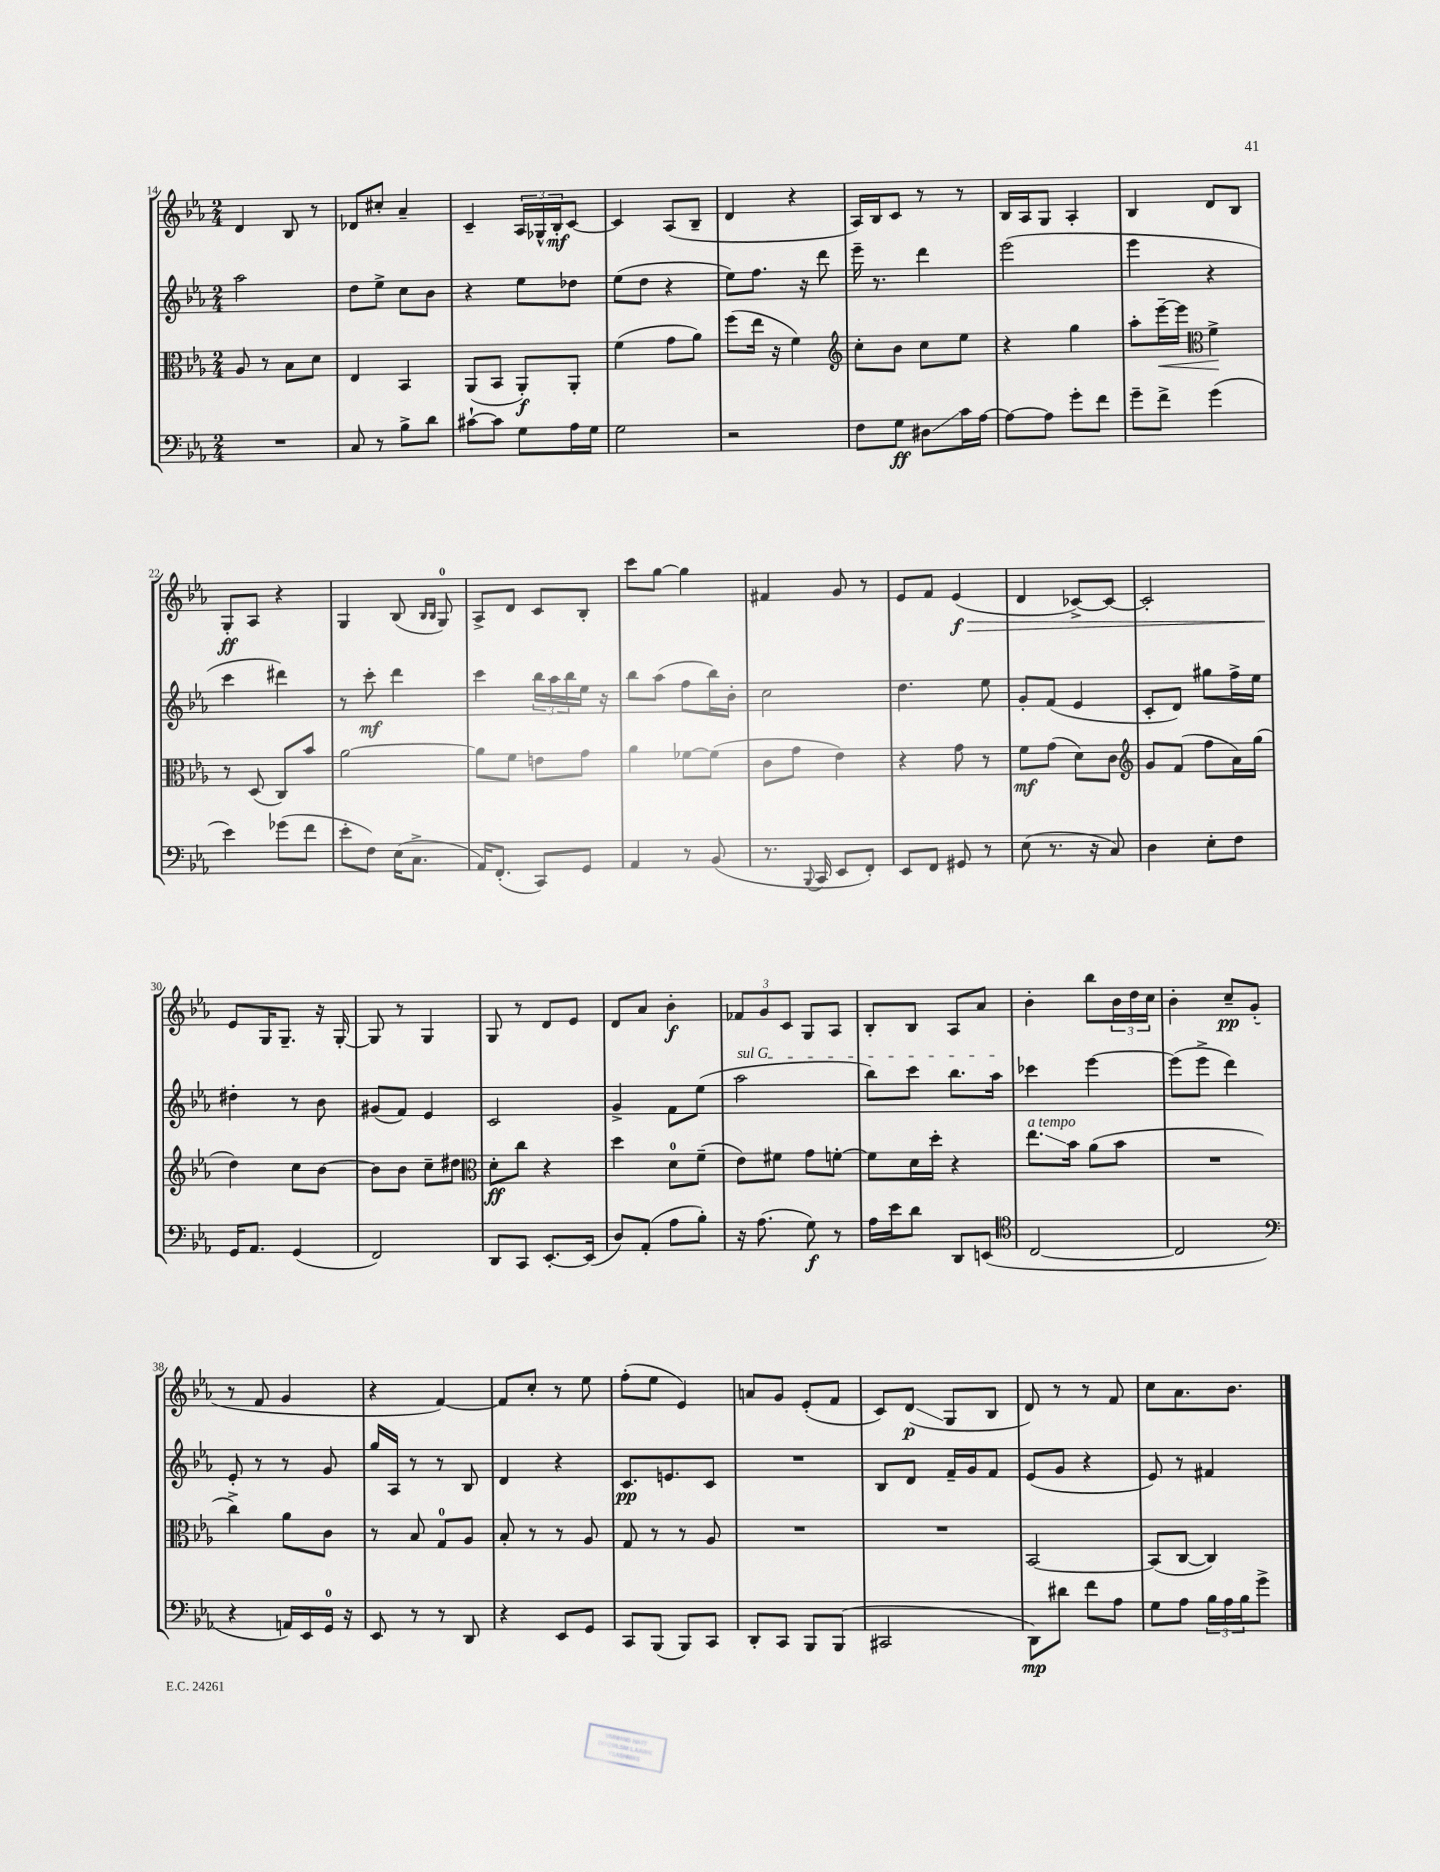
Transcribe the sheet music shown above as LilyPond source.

<<
\new StaffGroup <<
\new Staff = "s0" {
    \clef treble \key ees \major \numericTimeSignature \time 2/4
    d'4 bes8 r8 |
    des'8 cis''8-. aes'4-- |
    c'4-- \tuplet 3/2 { aes16 ges16-^ bes16-.\mf } c'8~ |
    c'4 aes8( bes8-- |
    d'4 r4 |
    aes16) bes16 c'8 r8 r8 |
    bes16 aes16 g8 aes4-. |
    bes4 d'8 bes8 |
    g8-.\ff aes8 r4 |
    g4 bes8( \grace { bes16 bes16 } g8-0) |
    aes8-> d'8 c'8 bes8-. |
    c'''8 g''8~ g''4 |
    fis'4 g'8 r8 |
    ees'8 f'8 ees'4\f\>( |
    d'4 ces'8~->) ces'8~ |
    ces'2-. |
    ees'8\! g16 g8.-- r16 g16~-. |
    g8 r8 g4 |
    g8 r8 d'8 ees'8 |
    d'8 aes'8 bes'4-.\f |
    \tuplet 3/2 { fes'8 g'8 c'8 } g8 aes8 |
    bes8-. bes8 aes8 aes'8 |
    bes'4-. bes''8 \tuplet 3/2 { bes'16 d''16 c''16 } |
    bes'4-. c''8--\pp g'8-.( |
    r8 f'8 g'4 |
    r4 f'4~) |
    f'8 c''8-. r8 ees''8 |
    f''8-.( ees''8 ees'4) |
    a'8 g'8 ees'8-.( f'8 |
    c'8) d'8\glissando\p( g8 bes8 |
    d'8) r8 r8 f'8 |
    c''8 aes'8. bes'8. \bar "|." |
}
\new Staff = "s1" {
    \clef treble \key ees \major \numericTimeSignature \time 2/4
    aes''2 |
    d''8 ees''8-> c''8 bes'8 |
    r4 ees''8 des''8 |
    ees''8( d''8 r4 |
    ees''8) f''8. r16 d'''8 |
    ees'''16-- r8. d'''4 |
    ees'''2( |
    ees'''4 r4 |
    c'''4 dis'''4) |
    r8 c'''8-.\mf d'''4 |
    c'''4 \tuplet 3/2 { bes''16 aes''16 bes''16 } ees''16 r16 |
    bes''8 aes''8( f''8 bes''16) bes'16-. |
    c''2 |
    d''4. ees''8 |
    g'8-. f'8( ees'4 |
    c'8-. d'8) gis''8 f''16-> ees''16 |
    dis''4-. r8 bes'8 |
    gis'8( f'8) ees'4 |
    c'2 |
    g'4-> f'8 ees''8( |
    \once \override TextSpanner.bound-details.left.text = \markup { \italic "sul G" } aes''2\startTextSpan |
    bes''8) c'''8 bes''8. aes''16\stopTextSpan |
    ces'''4 ees'''4~ |
    ees'''8( ees'''8-> d'''4) |
    ees'8-. r8 r8 g'8 |
    g''16 aes16 r8 r8 bes8 |
    d'4 r4 |
    c'8.\pp e'8. c'8 |
    R2 |
    bes8 d'8 f'16-- g'16 f'8 |
    ees'8( g'8 r4 |
    ees'8) r8 fis'4 \bar "|." |
}
\new Staff = "s2" {
    \clef alto \key ees \major \numericTimeSignature \time 2/4
    aes8 r8 bes8 d'8 |
    ees4 bes,4 |
    aes,8( bes,8 aes,8-.\f) aes,8-. |
    f'4( g'8 aes'8) |
    f''8( ees''16 r16 f'4) |
    \clef treble c''8-. bes'8 c''8 ees''8 |
    r4 g''4 |
    aes''8-. ees'''16~--\< ees'''16 \clef alto f'4->\! |
    r8 d8( c8) bes'8 |
    aes'2~ |
    aes'8 f'8 e'8 g'8 |
    aes'4 fes'8~ fes'8( |
    c'8 g'8 ees'4) |
    r4 g'8 r8 |
    f'8\mf g'8( d'8) c'8 |
    \clef treble g'8 f'8( f''8 aes'16) g''16( |
    d''4) c''8 bes'8~ |
    bes'8 bes'8 c''8-- dis''8 |
    \clef alto d'8-.\ff c''8 r4 |
    d''4 d'8-0 f'8--( |
    ees'8) fis'8 g'8 f'8~-. |
    f'8 d'16 d''16-. r4 |
    ees''8.\glissando^\markup { \italic "a tempo" } bes'16 aes'8( bes'8 |
    R2 |
    c''4->) aes'8 c'8 |
    r8 bes8 g8-0 aes8 |
    bes8-. r8 r8 aes8 |
    g8 r8 r8 aes8 |
    R2 |
    R2 |
    bes,2~ |
    bes,8( c8~ c4) \bar "|." |
}
\new Staff = "s3" {
    \clef bass \key ees \major \numericTimeSignature \time 2/4
    R2 |
    c8 r8 bes8-> d'8 |
    cis'8~-! cis'8 g8 aes16 g16 |
    g2 |
    r2 |
    f8 g8\ff dis8\glissando c'16 aes16~ |
    aes8~ aes8 g'8-. f'8 |
    g'8-- f'8-> g'4( |
    ees'4) ges'8( f'8 |
    ees'8-. f8) ees16( c8.-> |
    aes,16) f,8.-.( c,8) g,8 |
    aes,4 r8 bes,8( |
    r8. \appoggiatura { bes,,8 } c,16 ees,8 f,8-.) |
    ees,8 f,8 gis,8 r8 |
    ees8( r8. r16 c8) |
    d4 ees8-. f8 |
    g,16 aes,8. g,4( |
    f,2) |
    d,8 c,8 ees,8.~-. ees,16( |
    d8) aes,8-.( aes8 bes8-.) |
    r16 aes8.( g8\f) r8 |
    aes16 ees'16 d'8 d,8 e,8( |
    \clef tenor c2~ |
    c2 |
    \clef bass r4 a,16) ees,16 g,16-0 r16 |
    ees,8 r8 r8 d,8 |
    r4 ees,8 g,8 |
    c,8 bes,,8( bes,,8) c,8 |
    d,8-. c,8 bes,,8 bes,,8( |
    cis,2 |
    d,8\mp) dis'8 f'8 aes8 |
    g8 aes8 \tuplet 3/2 { bes16 aes16 bes16 } g'8-> \bar "|." |
}
>>
>>
\layout { \context { \Score currentBarNumber = #14 } }
